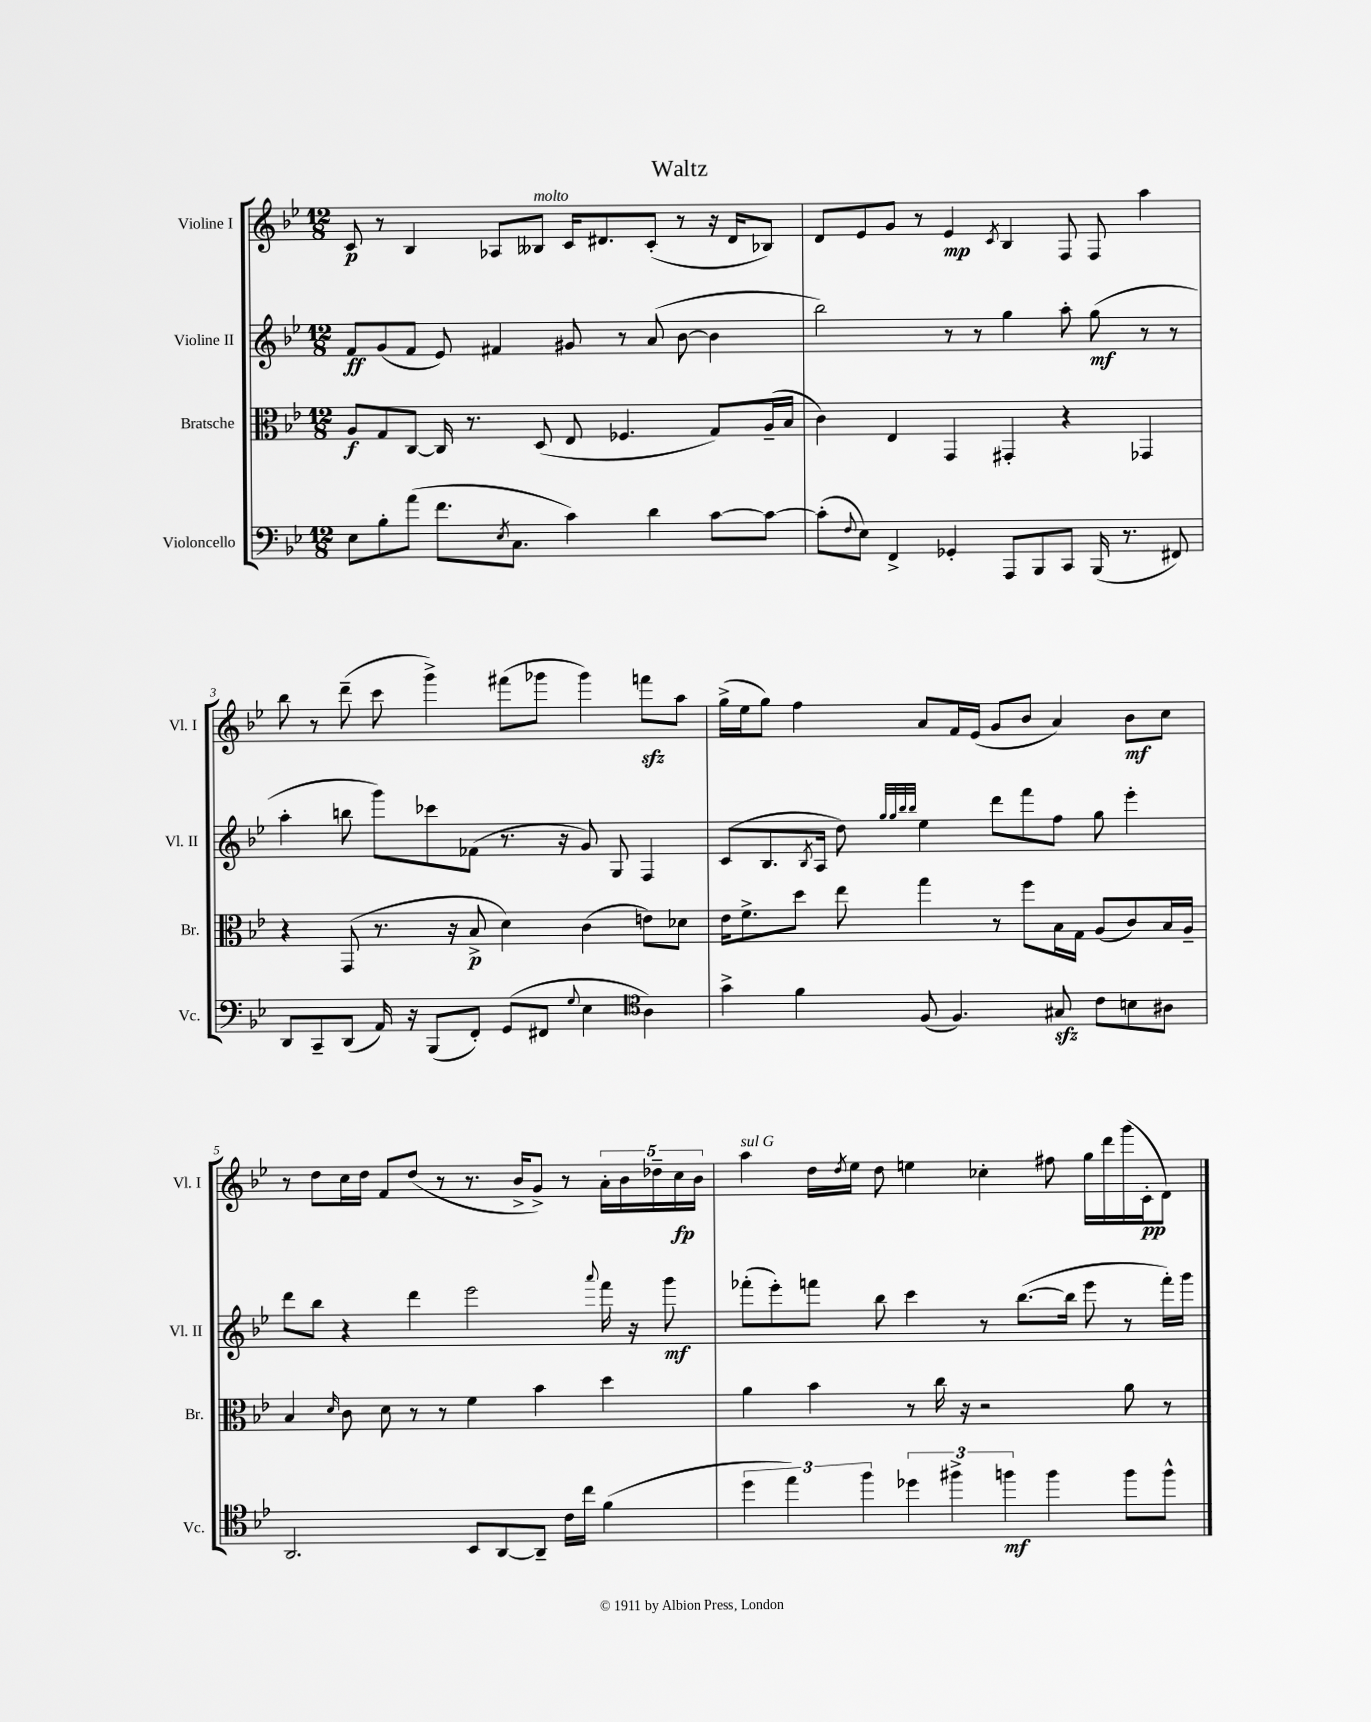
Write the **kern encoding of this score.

**kern	**kern	**kern	**kern
*staff4	*staff3	*staff2	*staff1
*clefF4	*clefC3	*clefG2	*clefG2
*k[b-e-]	*k[b-e-]	*k[b-e-]	*k[b-e-]
*M12/8	*M12/8	*M12/8	*M12/8
8E-	8A	8f	8c
8B-'	8G	(8g	8r
(8a	[8C	8f	4B-
8.f	16C]	8e-)	.
.	8.r	.	.
.	.	4f#	8A-
8qE-	.	.	.
8.C	.	.	.
.	(8D	.	8B--
4c)	8E-	8g#	16c
.	.	.	8.d#
.	4.F-	8r	.
4d	.	(8a	(8c'
.	.	[8b-	8r
[8c	8G)	4b-]	16r
.	.	.	16d#
8c_	(16A~	.	8B-)
.	16B-	.	.
=	=	=	=
(8c']	4c)	2bb-)	8d
8qqF	.	.	.
8E-)	.	.	8e-
4FF^	4E-	.	8g
.	.	.	8r
4GG-'	4GG	8r	4e-
.	.	8r	.
.	.	.	8qc
8AAA	4GG#'	4gg	4B-
8BBB-	.	.	.
8CC	4r	8aa'	8F
(16BBB-	.	(8gg	8F
8.r	.	.	.
.	4GG-	8r	4aa
8FF#)	.	8r	.
=	=	=	=
8DD	4r	4aa'	8bb-
8CC~	.	.	8r
(8DD	(8GG	8bb	(8ddd~
16AA)	8.r	8ggg)	8ccc
16r	.	.	.
(8BBB-	.	8ccc-	4ggg^)
.	16r	.	.
8FF')	8B-^	(8f-	.
(8GG	4d)	8.r	(8fff#
8FF#	.	.	8ggg-
.	.	16r	.
8qqG	.	.	.
4E-	(4c	8g)	4ggg-)
.	.	8G	.
*clefC4	*	*	*
4A)	8e)	4F	8fff
.	8d-	.	8aa
=	=	=	=
4g^	16e-	(8c	(16gg^
.	8.f^	.	16ee-
.	.	8.B-	8gg)
4f	8dd	.	4ff
.	.	8qB-	.
.	.	16A	.
.	8ee-	8dd)	.
.	.	32qqgg	.
.	.	32qqgg	.
.	.	32qqbb-	.
.	.	32qqbb-	.
(8F	4gg	4ee-	8a
4.F)	.	.	16f
.	.	.	(16e-
.	8r	8ddd	8g
.	8ff	8fff	8b-
8G#	16B-	8ff	4a)
.	16G	.	.
8c	(8A	8gg	.
8B	8c)	4eee-'	8b-
8A#	16B-	.	8cc
.	16A~	.	.
=	=	=	=
2.AA	4B-	8ddd	8r
.	.	8bb-	8dd
.	16qqd	.	.
.	8c	4r	16cc
.	.	.	16dd
.	8d	.	8f
.	8r	4ddd	(8dd
.	8r	.	8r
8BB-	4f	2eee-	8.r
[8AA	.	.	.
.	.	.	16b-^
8AA~]	4b-	.	8g^)
16c	.	.	8r
16cc	.	.	.
.	.	8qqaaa	.
(4f	4dd	16fff	20a'
.	.	.	20b-
.	.	16r	.
.	.	.	20dd-~
.	.	8ggg	.
.	.	.	20cc
.	.	.	20b-
=	=	=	=
6dd	4a	(8fff-'	4aa
.	.	8eee-')	.
6ee-)	.	.	.
.	4b-	8fff	16dd
.	.	.	8qdd
.	.	.	16ee-
6ff	.	.	.
.	.	8bb-	8dd
6dd-	8r	4ccc	4ee
.	16cc	.	.
6ff#^	.	.	.
.	16r	.	.
.	2r	8r	4cc-'
6ff	.	.	.
.	.	([8.bb-	.
4ff	.	.	8ff#
.	.	16bb-]	.
.	.	8eee-	16gg
.	.	.	16ddd
8ff	8a	8r	(16ggg
.	.	.	16c'
8ff^^	8r	16fff')	8d)
.	.	16ggg	.
==	==	==	==
*-	*-	*-	*-
